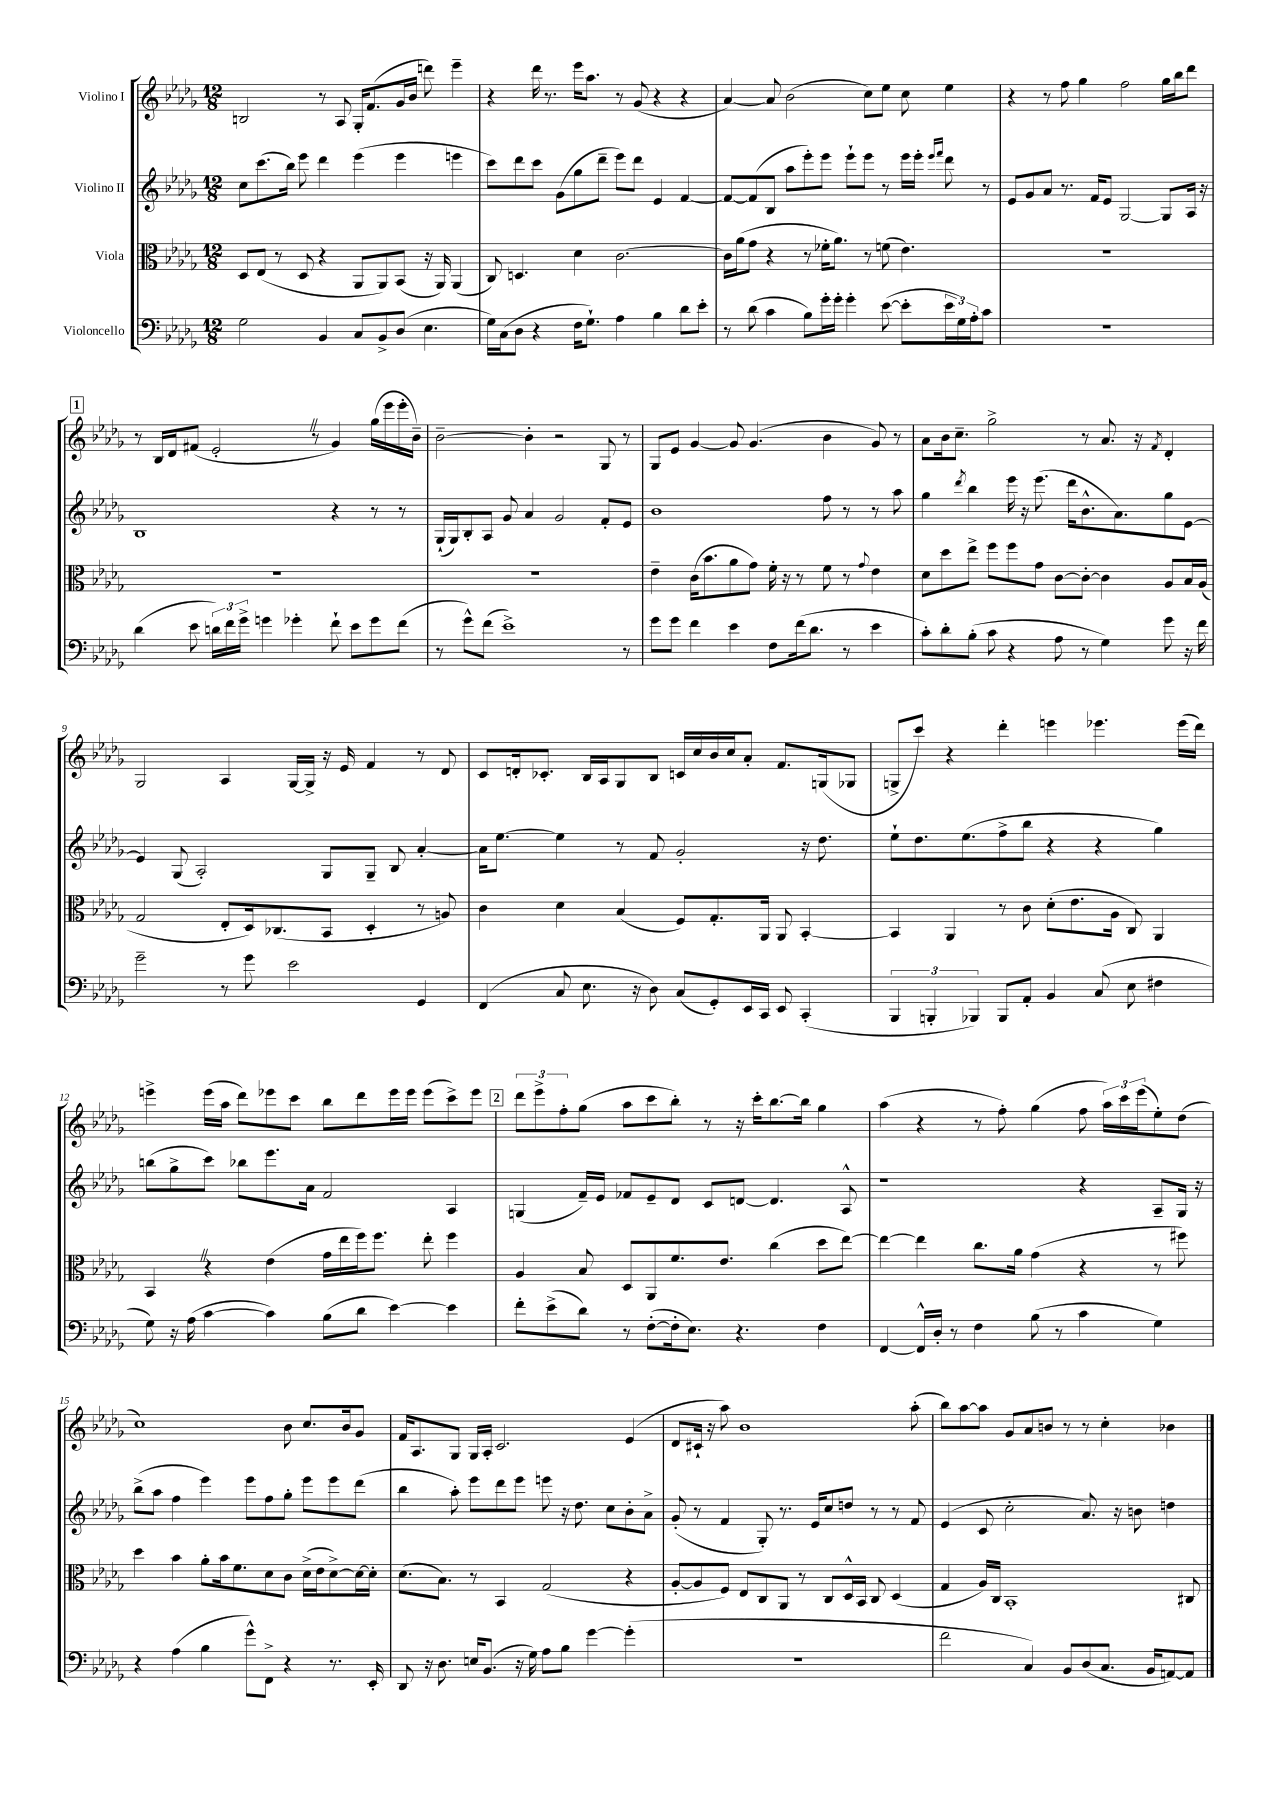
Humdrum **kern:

**kern	**kern	**kern	**kern
*staff4	*staff3	*staff2	*staff1
*clefF4	*clefC3	*clefG2	*clefG2
*k[b-e-a-d-g-]	*k[b-e-a-d-g-]	*k[b-e-a-d-g-]	*k[b-e-a-d-g-]
*M12/8	*M12/8	*M12/8	*M12/8
2G-	8D-	8cc	2B
.	(8E-	(8.ccc	.
.	8r	.	.
.	.	16bb-)	.
.	8D-	8eee-	.
4BB-	4r	4ddd-	8r
.	.	.	8A-
8C	8AA-	(4eee-	16G-'
.	.	.	(8.f
8BB-^	8AA-)	.	.
(8D-	(8BB-	4eee-	16g-
.	.	.	16b-
4.E-	16r	.	8ddd)
.	16AA-)	.	.
.	(4AA-	4eee	4eee-~
=	=	=	=
16G-)	8C)	8ccc)	4r
(16C	.	.	.
8D-	4.D	8ddd-	.
4r	.	8ccc	16ddd-
.	.	.	8.r
.	.	(8g-	.
16F	4d-	8gg-	16eee-
8.G-`)	.	.	8.aa-
.	.	8ddd-~	.
4A-	[2.c	8eee-)	8r
.	.	8ddd-	(8g-
4B-	.	4e-	4r
8d-	.	[4f	4r
8e-'	.	.	.
=	=	=	=
8r	16c]	8f_	[4a-)
.	(16a-	.	.
(8d-	8g-	(8f]	.
4c	4r	8B-	8a-]
.	.	8aa-	(2b-
8B-)	8r	8eee-')	.
16g-'	16f-'	8eee-	.
16g-'	8.a-)	.	.
4g-'	.	8eee-`	.
.	8r	8eee-	8cc)
([8e-	(8f	8r	8ee-
8e-']	4.e-)	16eee-	8cc
.	.	16eee-'	.
.	.	16qqeee-	.
.	.	16qqfff	.
24e-	.	8ddd-	4ee-
24G-)	.	.	.
24A-'	.	.	.
8c	.	8r	.
=	=	=	=
1.r	1.r	8e-	4r
.	.	8g-	.
.	.	8a-	8r
.	.	8.r	8ff
.	.	.	4gg-
.	.	16f	.
.	.	8e-	.
.	.	[2G-	2ff
.	.	8G-]	16gg-
.	.	.	16bb-
.	.	16A-	8ddd-
.	.	16r	.
=	=	=	=
(4d-	1.r	1B-	8r
.	.	.	16B-
.	.	.	16d-
8e-	.	.	(8f#
24d)	.	.	2e-'
24f	.	.	.
24g-^	.	.	.
4g	.	.	.
4g-'	.	.	.
.	.	.	8r
8f`	.	4r	4g-)
8e-	.	.	.
8g-	.	8r	(16gg-
.	.	.	16eee-
(8f	.	8r	16eee-'
.	.	.	16b-~)
=	=	=	=
8r	1.r	(16G-`	[2b-~
.	.	16G-)	.
8g-^^)	.	8B-'	.
(8f	.	8A-	.
1e-^)	.	8g-	.
.	.	4a-	4b-']
.	.	2g-	2r
.	.	8f'	8G-
8r	.	8e-	8r
=	=	=	=
8g-	4e-~	1b-	8G-
8g-	.	.	8e-
4f	(16c	.	[4g-
.	8.b-	.	.
4e-	8a-	.	8g-]
.	8g-)	.	(4.g-
8F	16f'	.	.
.	16r	.	.
(16f	8r	.	.
8.d-	.	.	.
.	8f	8ff	4b-
8r	8r	8r	.
.	8qqg-	.	.
4e-	4e-	8r	8g-)
.	.	8aa-	8r
=	=	=	=
8c')	8d-	4gg-	8a-
8d-'	8dd-	.	16b-
.	.	.	8.cc~
.	.	8qddd-	.
(8B-'	8ee-^	4bb-	.
8c	8ff	.	2gg-^
4r	8ff	16eee-	.
.	.	16r	.
.	8g-	(8.eee-	.
8A-	[8c	.	.
.	.	16ddd-	.
8r	8c'_	8.b-^^	8r
4G-)	4c]	.	8.a-
.	.	8.a-)	.
.	.	.	16r
.	.	.	8qf
8g-	8A-	8gg-	4d-'
16r	16B-	[8e-	.
16f	(16A-	.	.
=	=	=	=
2g-~	2G-	4e-]	2G-
.	.	(8G-	.
.	.	2A-')	.
8r	8E-'	.	4A-
8g-	16D-)	.	.
.	(8.C-	.	.
2e-	.	.	[16G-
.	.	.	16G-^]
.	8BB-	8G-	16r
.	.	.	16e-
.	4D-'	8G-~	4f
.	.	8B-	.
4GG-	8r	[4a-'	8r
.	8A)	.	8d-
=	=	=	=
(4FF	4c	16a-]	8c
.	.	[8.ee-	.
.	.	.	16d'
.	.	.	8.c-'
8C	4d-	4ee-]	.
8.E-	.	.	16B-
.	.	.	16A-
.	(4B-	8r	8G-
16r	.	.	.
8D-)	.	8f	8B-
(8C	8F)	2g-'	16c
.	.	.	16cc
8GG-')	8.G-'	.	16b-
.	.	.	16cc
16EE-	.	.	8a-'
16CC	16AA-	.	.
8EE-	8AA-	.	8.f
(4CC'	[4BB-'	16r	.
.	.	8.dd-	(16G
.	.	.	8G-
=	=	=	=
6BBB-	4BB-]	8ee-`	8G^
.	.	8.dd-	8ccc)
6BBB'	.	.	.
.	4AA-	.	4r
.	.	(8.ee-	.
6BBB-)	.	.	.
8BBB-	8r	8ff^	4ddd-'
8AA-'	8c	8bb-	.
4BB-	(8d-'	4r	4eee
.	8.e-	.	.
(8C	.	4r	4.eee-
.	16A-	.	.
8E-	8C)	.	.
4F#	4AA-	4gg-)	.
.	.	.	(16eee-
.	.	.	16ddd-)
=	=	=	=
8G-)	4BB-	(8bb	4eee^
16r	.	8gg-^	.
(16A-	.	.	.
[4c	4r	8ccc)	(16eee
.	.	.	16aa-
.	.	8bb-	8ddd-)
4c])	(4e-	8.eee-	8eee-
.	.	.	8ccc
.	.	16a-	.
(8B-	16g-	2f	8bb-
.	16ee-	.	.
8d-	16ff)	.	8ddd-
.	8.ff	.	.
[4e-)	.	.	16eee-
.	.	.	16eee-
.	8ee-'	.	(8eee-
4e-]	4ff	4A-	8ccc^)
.	.	.	8eee-
=	=	=	=
8f'	4A-	(4G	12ddd-
.	.	.	12eee-^
(8e-^	.	.	.
.	.	.	12ff'
8d-)	8B-	16f~)	(8gg-
.	.	16e-	.
8r	8D-	8f-	8aa-
([8F'	8AA-	8e-~	8ccc
16F']	8.f	8d-	8bb-')
8.E-)	.	.	.
.	.	8c	8r
.	8.e-	.	.
4.r	.	[8d	16r
.	.	.	16ccc'
.	(4cc	4.d]	[8.bb-
.	.	.	16bb-]
4F	8dd-	.	4gg-
.	[8ee-)	8A-^^	.
=	=	=	=
[4FF	4ee-_	1r	(4aa-
16FF^^]	4ee-]	.	4r
16D-'	.	.	.
8r	.	.	.
4F	8.cc	.	8r
.	.	.	8ff')
.	16a-	.	.
(8B-	(4g-	.	(4gg-
8r	.	.	.
4c	4r	4r	8ff
.	.	.	24aa-)
.	.	.	24ccc
.	.	.	(24eee-
4G-)	8r	8A-~	8ee-')
.	8ff#)	16G-	(8dd-
.	.	16r	.
=	=	=	=
4r	4dd-	(8bb-^	1cc)
.	.	8aa-	.
(4A-	4b-	4ff	.
4B-	8a-'	4eee-)	.
.	16b-	.	.
.	8.f	.	.
8g-^^)	.	8eee-	.
8FF^	8d-	8ff	.
4r	8c	8gg-'	8b-
.	(16d-^	8eee-	8.cc
.	16e-	.	.
8.r	[8d-^)	8eee-	.
.	.	.	16b-
.	16d-_	(8ddd-	8g-
16EE-'	16d-']	.	.
=	=	=	=
8DD-	(8.d-	4bb-	16f
.	.	.	8.A-
16r	.	.	.
8.D-	8.B-)	.	.
.	.	8aa-')	8G-
16E	8r	8eee-	16G-
(8.BB-	.	.	16A-'
.	4BB-	8ddd-	2.c
16r	.	8eee-	.
16G-)	.	.	.
8A-	(2G-	8eee	.
8B-	.	16r	.
.	.	8.dd-	.
[4g-	.	.	.
.	.	8cc	.
(4g-']	4r	8b-'	(4e-
.	.	8a-^	.
=	=	=	=
1.r	[8A-'	(8g-'	8d-
.	8A-]	8r	16c#`
.	.	.	16r
.	8F)	4f	8aa-)
.	8E-	.	1b-
.	8C	8G-')	.
.	8AA-	8.r	.
.	8r	.	.
.	.	16e-	.
.	8C	8cc	.
.	16D-^^	8dd	.
.	16BB-	.	.
.	8C	8r	.
.	(4D-	8r	.
.	.	8f	(8aa-'
=	=	=	=
2f	4G-	(4e-	8bb-)
.	.	.	[8aa-
.	16A-)	8c	8aa-]
.	16C	.	.
.	1BB-'	2cc'	8g-
4C)	.	.	8a-
.	.	.	8b
8BB-	.	.	8r
(8D-	.	8.a-)	8r
8.C	.	.	4cc'
.	.	16r	.
.	.	8b	.
16BB-	.	.	.
[8AA)	.	4dd	4b-
8AA]	8C#	.	.
==	==	==	==
*-	*-	*-	*-
